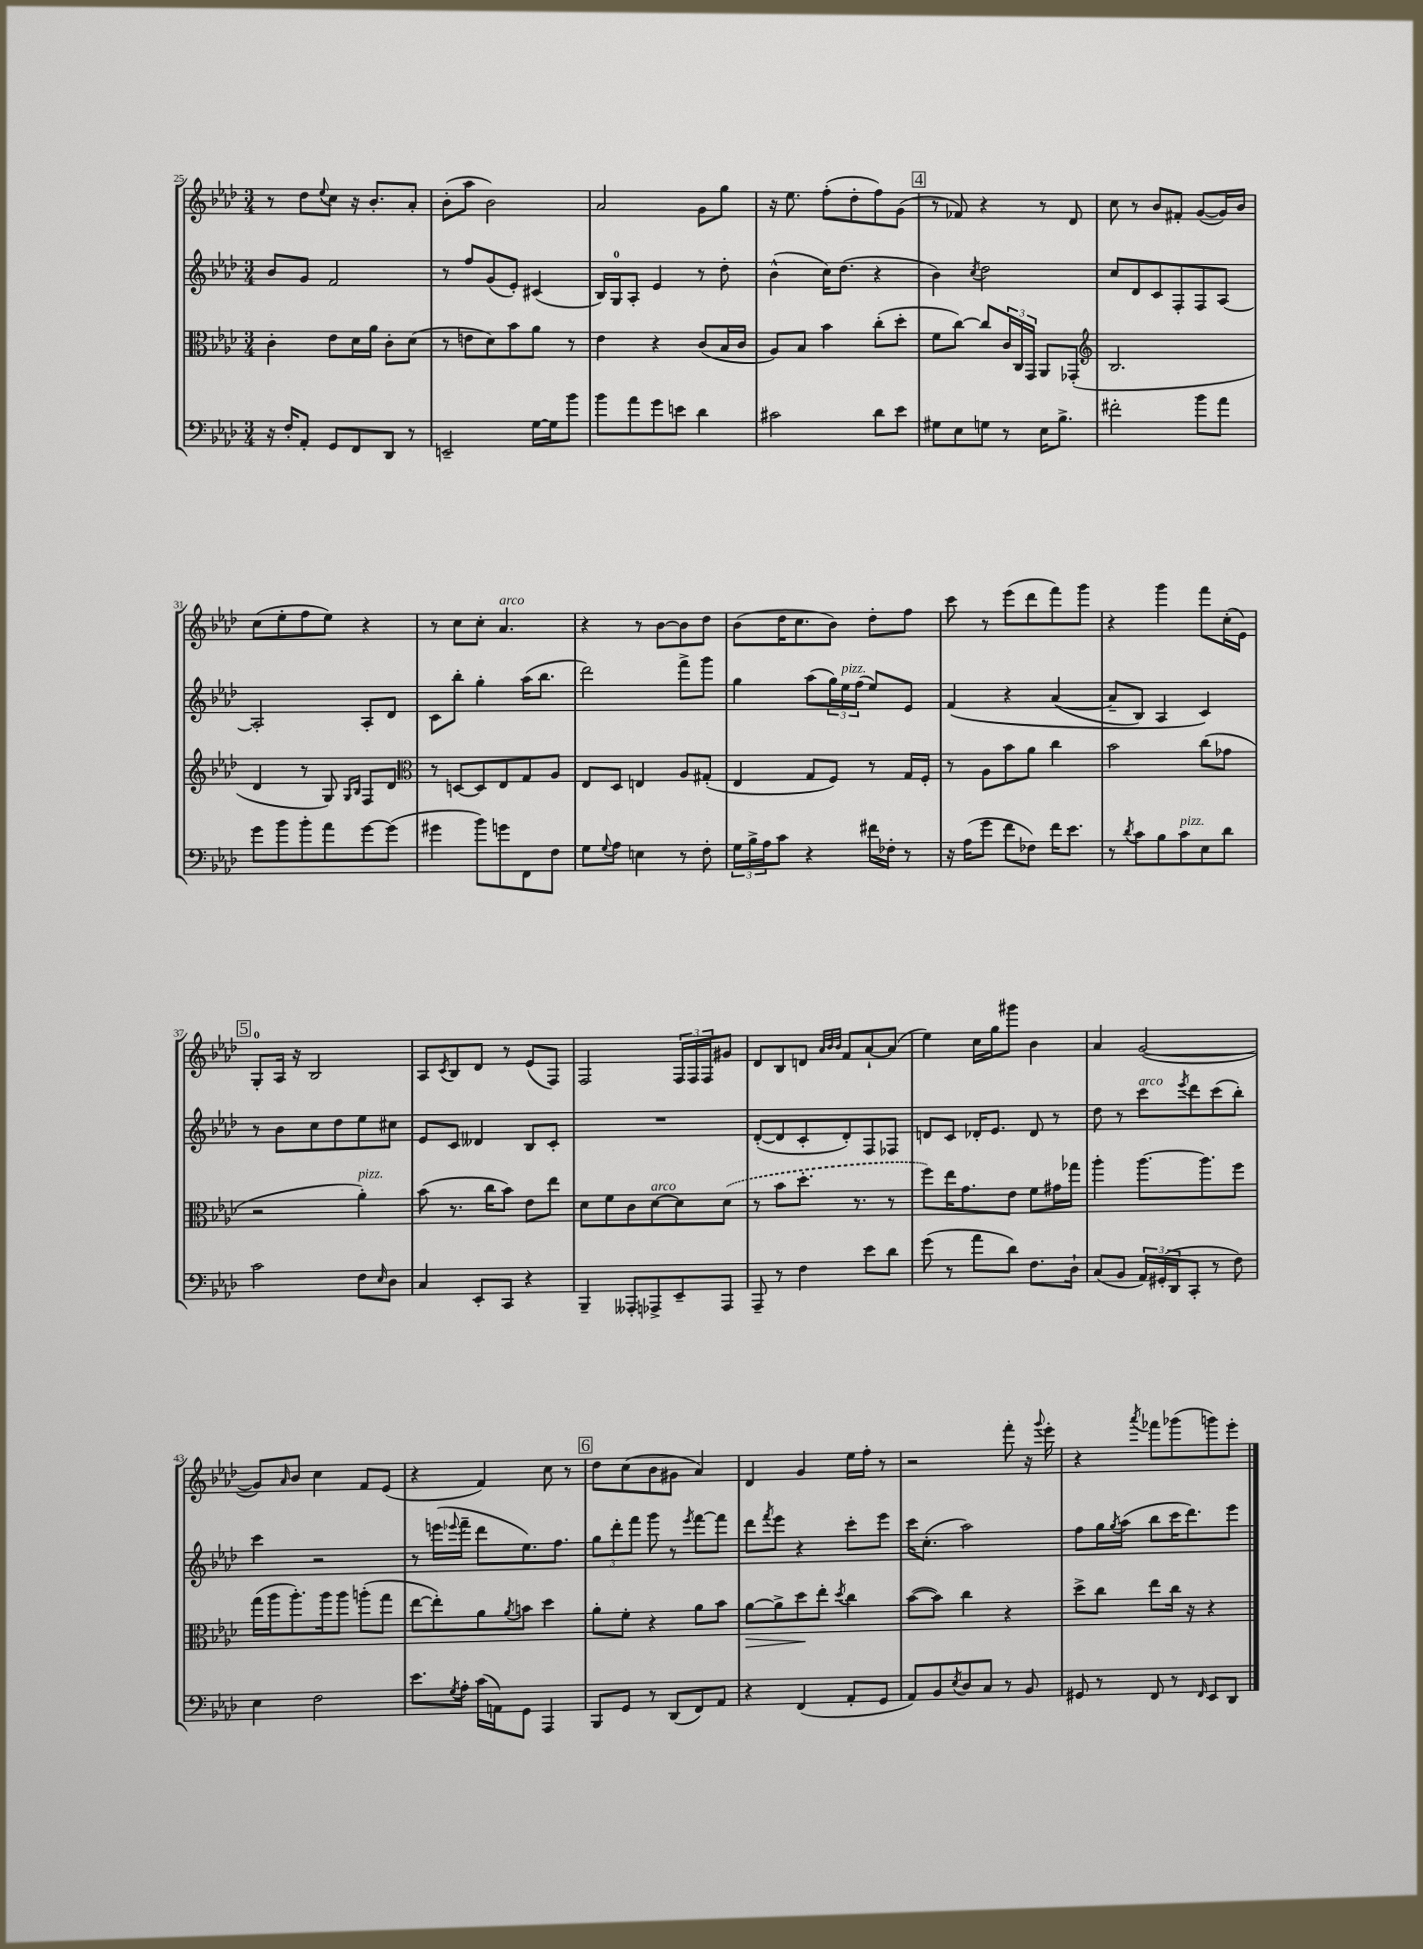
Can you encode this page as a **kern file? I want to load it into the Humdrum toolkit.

**kern	**kern	**dynam	**kern	**kern
*part4	*part3	*part3	*part2	*part1
*staff4	*staff3	*staff3	*staff2	*staff1
*clefF4	*clefC3	*	*clefG2	*clefG2
*k[b-e-a-d-]	*k[b-e-a-d-]	*	*k[b-e-a-d-]	*k[b-e-a-d-]
*M3/4	*M3/4	*	*M3/4	*M3/4
=25	=25	=25	=25	=25
16r	4c'\	.	8b-/L	8r
16F'/KL	.	.	.	.
8AA-'/J	.	.	8g/J	8dd-\L
.	.	.	.	8qqee-/
8GG/L	8e-\L	.	2f/	8cc\J
8FF/	16d-\L	.	.	16r
.	16a-\JJ	.	.	8.b-'/L
8DD-/J	8c'\L	.	.	.
8r	(8d-\J	.	.	8a-'/J
=26	=26	=26	=26	=26
2EEn~/	8r	.	8r	(8b-'\L
.	8en\L	.	8ff/L	8aa-\J
.	8d-\)	.	(8g/	2b-\)
.	8b-\	.	8e-'/J)	.
[16G\LL	8a-\J	.	(4c#X/	.
16G\J]	.	.	.	.
8b-\J	8r	.	.	.
=27	=27	=27	=27	=27
8b-\L	4e-\	.	16B-/LL)	2a-/
.	.	.	16G/J	.
8a-\	.	.	8A-'/J	.
8g\	4r	.	4e-/	.
8en\J	.	.	.	.
4d-\	(8c/L	.	8r	8g\L
.	16B-/L	.	8dd-'\	8gg\J
.	16c/JJ	.	.	.
=28	=28	=28	=28	=28
2c#X\	8A-/L)	.	(4b-^^\	16r
.	.	.	.	8.ee-\
.	8B-/J	.	.	.
.	4b-\	.	16cc\KL)	(8ff'\L
.	.	.	(8.dd-\J	.
.	.	.	.	8dd-'\
8d-\L	(8cc'\L	.	4r	8ff\)
8e-\J	8dd-'\J	.	.	(8g\J
!!LO:REH:place=s1:t=4
=29	=29	=29	=29	=29
8G#X\L	8f\L	.	4b-\)	8r
8E-\	[8cc\J)	.	.	8f-X/)
.	.	.	8qcc/	.
8Gn\J	8cc/L]	.	2dd-\	4r
8r	24c/L	.	.	.
.	24C/	.	.	.
.	24GG/JJ	.	.	.
16E-\KL	8AA-/L	.	.	8r
8.B-^\J	.	.	.	.
.	(8GG-X'/J	.	.	8d-/
=30	=30	=30	=30	=30
*	*clefG2	*	*	*
2f#X'\	2.B-/	.	8cc/L	8cc\
.	.	.	8d-/	8r
.	.	.	8c/	8b-/L
.	.	.	8F'/	8f#X'/J
8b-\L	.	.	8F/	([8g/L
8a-\J	.	.	[8A-/J	16g/L])
.	.	.	.	16b-/JJ
!!LO:LB:g=z
=31	=31	=31	=31	=31
8g\L	4d-/	.	2A-'/]	(8cc\L
8b-\	.	.	.	8ee-'\
8b-'\	8r	.	.	8ff\
8a-\	8G/)	.	.	8ee-\J)
.	16qqG/LL	.	.	.
.	16qqB-/JJ	.	.	.
[8g\	8F/L	.	8A-'/L	4r
(8g\J]	8d-/J	.	8d-/J	.
=32	=32	=32	=32	=32
*	*clefC3	*	*	*
4g#X\	8r	.	8c\L	8r
.	[8Dn/L	.	8bb-'\J	8cc\L
8b-\L)	8D/]	.	4gg'\	8cc'\J
!	!	!	!	!LO:TX:a:i:t=arco
8gn\	8E-/	.	.	4.a-/
8FF\	8G/	.	(16aa-\KL	.
.	.	.	8.bb-\J	.
8F\J	8A-/J	.	.	.
=33	=33	=33	=33	=33
8G\L	8E-/L	.	2ddd-\)	4r
8qqG/	.	.	.	.
8A-\J	8D-/J	.	.	.
4En\	4En/	.	.	8r
.	.	.	.	[8b-\L
8r	8A-/L	.	8fff^\L	8b-\]
8F'\	(8G#X'/J	.	8ggg\J	8dd-\J
=34	=34	=34	=34	=34
24G\LL	4E-/	.	4gg\	(8b-\L
24B-^\	.	.	.	.
24A-\J	.	.	.	.
8c\J	.	.	.	16dd-\K
.	.	.	.	8.cc\
4r	8G/L	.	(8aa-\L	.
.	8F/J)	.	24gg\L)	8b-\J)
!	!	!	!LO:TX:a:i:t=pizz.	!
.	.	.	24ee-\	.
.	.	.	(24ff\JJ	.
16f#X\LL	8r	.	8ee-/L)	8dd-'\L
16F-X'\JJ	.	.	.	.
8r	16G/LL	.	8e-/J	8ff\J
.	16F'/JJ	.	.	.
=35	=35	=35	=35	=35
16r	8r	.	(4f/	8ccc\
(16A-\KL	.	.	.	.
8g\J	8A-\L	.	.	8r
8f\L	8b-\	.	4r	(8eee-\L
8F-X\J)	8a-\J	.	.	8ddd-\
16f\KL	4cc\	.	([4a-/	8fff\)
8.e-\J	.	.	.	.
.	.	.	.	8ggg\J
=36	=36	=36	=36	=36
8r	2b-\	.	8a-~/L]	4r
8qd-/	.	.	.	.
8c\L	.	.	8B-/J)	.
8B-\	.	.	4A-/	4ggg\
!LO:TX:a:i:t=pizz.	!	!	!	!
8c\	.	.	.	.
8E-\	(8cc\L	.	4c/)	8fff\L
8d-\J	8g-X\J	.	.	(16cc'\L
.	.	.	.	16e-\JJ)
!!LO:LB:g=z
!!LO:REH:place=s1:t=5
=37	=37	=37	=37	=37
2c\	2r	.	8r	8G'/L
.	.	.	8b-\L	16A-/Jk
.	.	.	.	16r
.	.	.	8cc\	2B-/
.	.	.	8dd-\	.
!	!LO:TX:a:i:t=pizz.	!	!	!
8F\L	4a-'\)	.	8ee-\	.
16qqE-/	.	.	.	.
8D-\J	.	.	8cc#X\J	.
=38	=38	=38	=38	=38
4C/	(8b-\	.	8e-/L	8A-/L
.	.	.	.	8qc/
.	8.r	.	8c/J	8B-/
8EE-'/L	.	.	4d--X/	8d-/J
.	16cc\KL	.	.	.
8CC/J	8b-\J)	.	.	8r
4r	8e-\L	.	8B-/L	(8e-/L
.	8ee-\J	.	8c'/J	8F/J)
=39	=39	=39	=39	=39
4BBB-~/	8d-\L	.	2.r	2F/
.	8f\	.	.	.
8AAA--X'/L	8c\	.	.	.
!	!LO:TX:a:i:t=arco	!	!	!
8AAA-X^/	[8d-\	.	.	.
8EE-~/	8d-\]	.	.	24F/LL
.	.	.	.	24F/
.	.	.	.	24F/J
8AAA-/J	(8d-\J	.	.	8g#X/J
=40	=40	=40	=40	=40
8AAA-~/	8r	.	([8d-'/L	8d-/L
8r	8b-\L	.	8d-/]	8B-/
4F\	8.dd-'\J	.	8c'/	8dn/J
.	.	.	.	32qqa-/LLL
.	.	.	.	32qqb-/
.	.	.	.	32qqb-/JJJ
.	.	.	8d-'/)	8f/L
.	8.r	.	.	.
8e-\L	.	.	8F/	[8a-`/
8d-\J	8r	.	8F-X/J	(8a-/J]
=41	=41	=41	=41	=41
(8g\	8ff\L)	.	8dn/L	4ee-\)
8r	16ee-\K	.	8c/J	.
.	8.g\	.	.	.
8a-\L	.	.	16d-X'/KL	16cc\LL
.	.	.	8.e-/J	16gg\J
8d-\J)	8e-\J	.	.	8ggg#X\J
8.F\L	8f\L	.	8d-/	4b-\
.	16g#X\L	.	8r	.
16D-`\Jk	16gg-X\JJ	.	.	.
=42	=42	=42	=42	=42
(8C/L	4aa-'\	.	8dd-\	4a-/
8BB-/J	.	.	8r	.
!	!	!	!LO:TX:a:i:t=arco	!
24AA-/LL)	[8.aa-\L	.	8ccc\L	([2g/
(24GG#X'/	.	.	.	.
24DD-/J	.	.	.	.
.	.	.	8qeee-/	.
8CC'/J	.	.	8ddd-\	.
.	8.aa-\]	.	.	.
8r	.	.	(8ccc\	.
8F\)	8ff\J	.	8bb-'\J)	.
!!LO:LB:g=z
=43	=43	=43	=43	=43
4E-\	(16gg\LL	.	4ccc\	8g/L])
.	16aa-\J	.	.	.
.	.	.	.	16qqa-/
.	8.aa-'\)	.	.	8b-/J
2F\	.	.	2r	4cc\
.	16aa-\k	.	.	.
.	8aa-\J	.	.	.
.	(8aan'\L	.	.	8f/L
.	8gg\J	.	.	(8e-/J
=44	=44	=44	=44	=44
8.e-\L	[8ee-\L	.	8r	4r
.	8ee-'\])	.	(16eeen\LL	.
8qG/	.	.	8qqeee-X/	.
16A-'\Jk	.	.	16fff~\JJ	.
(16c\LL	8a-\	.	8ddd-\L	4f/)
16AAn\J)	.	.	.	.
.	8qa-/	.	.	.
8GG\J	8bn\J	.	8.ee-\)	.
4AAA-/	4dd-\	.	.	8cc\
.	.	.	8.ff\J	.
.	.	.	.	8r
!!LO:REH:place=s1:t=6
=45	=45	=45	=45	=45
8BBB-/L	8a-'\L	.	12gg\L	8dd-\L
.	.	.	12ddd-'\	.
8GG/J	8f'\J	.	.	(8cc\
.	.	.	12fff\J	.
8r	4r	.	8ggg\	8b-\
(8DD-/L	.	.	8r	8g#X\J
.	.	.	8qeee-/	.
8FF/)	8a-\L	.	[8fff\L	4a-/)
8AA-/J	8b-\J	.	8fff\J]	.
=46	=46	=46	=46	=46
!	!	!LO:HP:b	!	!
4r	[8a-\L	>	8ddd-\L	4d-/
.	.	.	8qfff/	.
.	8a-^\]	.	8eee-\J	.
(4FF/	8dd-\	.	4r	4g/
.	8ee-'\J	]	.	.
.	8qdd-/	.	.	.
8AA-'/L	4cc\	.	8ccc'\L	16ee-\LL
.	.	.	.	16ff'\JJ
8GG/J	.	.	8eee-\J	8r
=47	=47	=47	=47	=47
8AA-/L)	([8b-\L	.	16ccc\KL	2r
.	.	.	(8.cc'\J	.
8BB-/	8b-\J])	.	.	.
8qE-/	.	.	.	.
8D-/	4cc\	.	2aa-\)	.
8C/J	.	.	.	.
8r	4r	.	.	8fff'\
8BB-/	.	.	.	16r
.	.	.	.	8qqggg/
.	.	.	.	16eee-'\
=48	=48	=48	=48	=48
8GG#X/	8dd-^\L	.	8ff\L	4r
8r	8cc\J	.	16gg\L	.
.	.	.	8qgg/	.
.	.	.	(16aa-\JJ	.
.	.	.	.	8qaaa-/
8FF/	8ee-\L	.	8bb-\L	8fff-X\L
8r	16cc\Jk	.	16ccc\K	(8ggg-X\
.	16r	.	8.ddd-\)	.
16qqFF/	.	.	.	.
8EE-/L	4r	.	.	8gggn\)
8DD-/J	.	.	8eee-\J	8eee-'\J
==	==	==	==	==
*-	*-	*-	*-	*-
